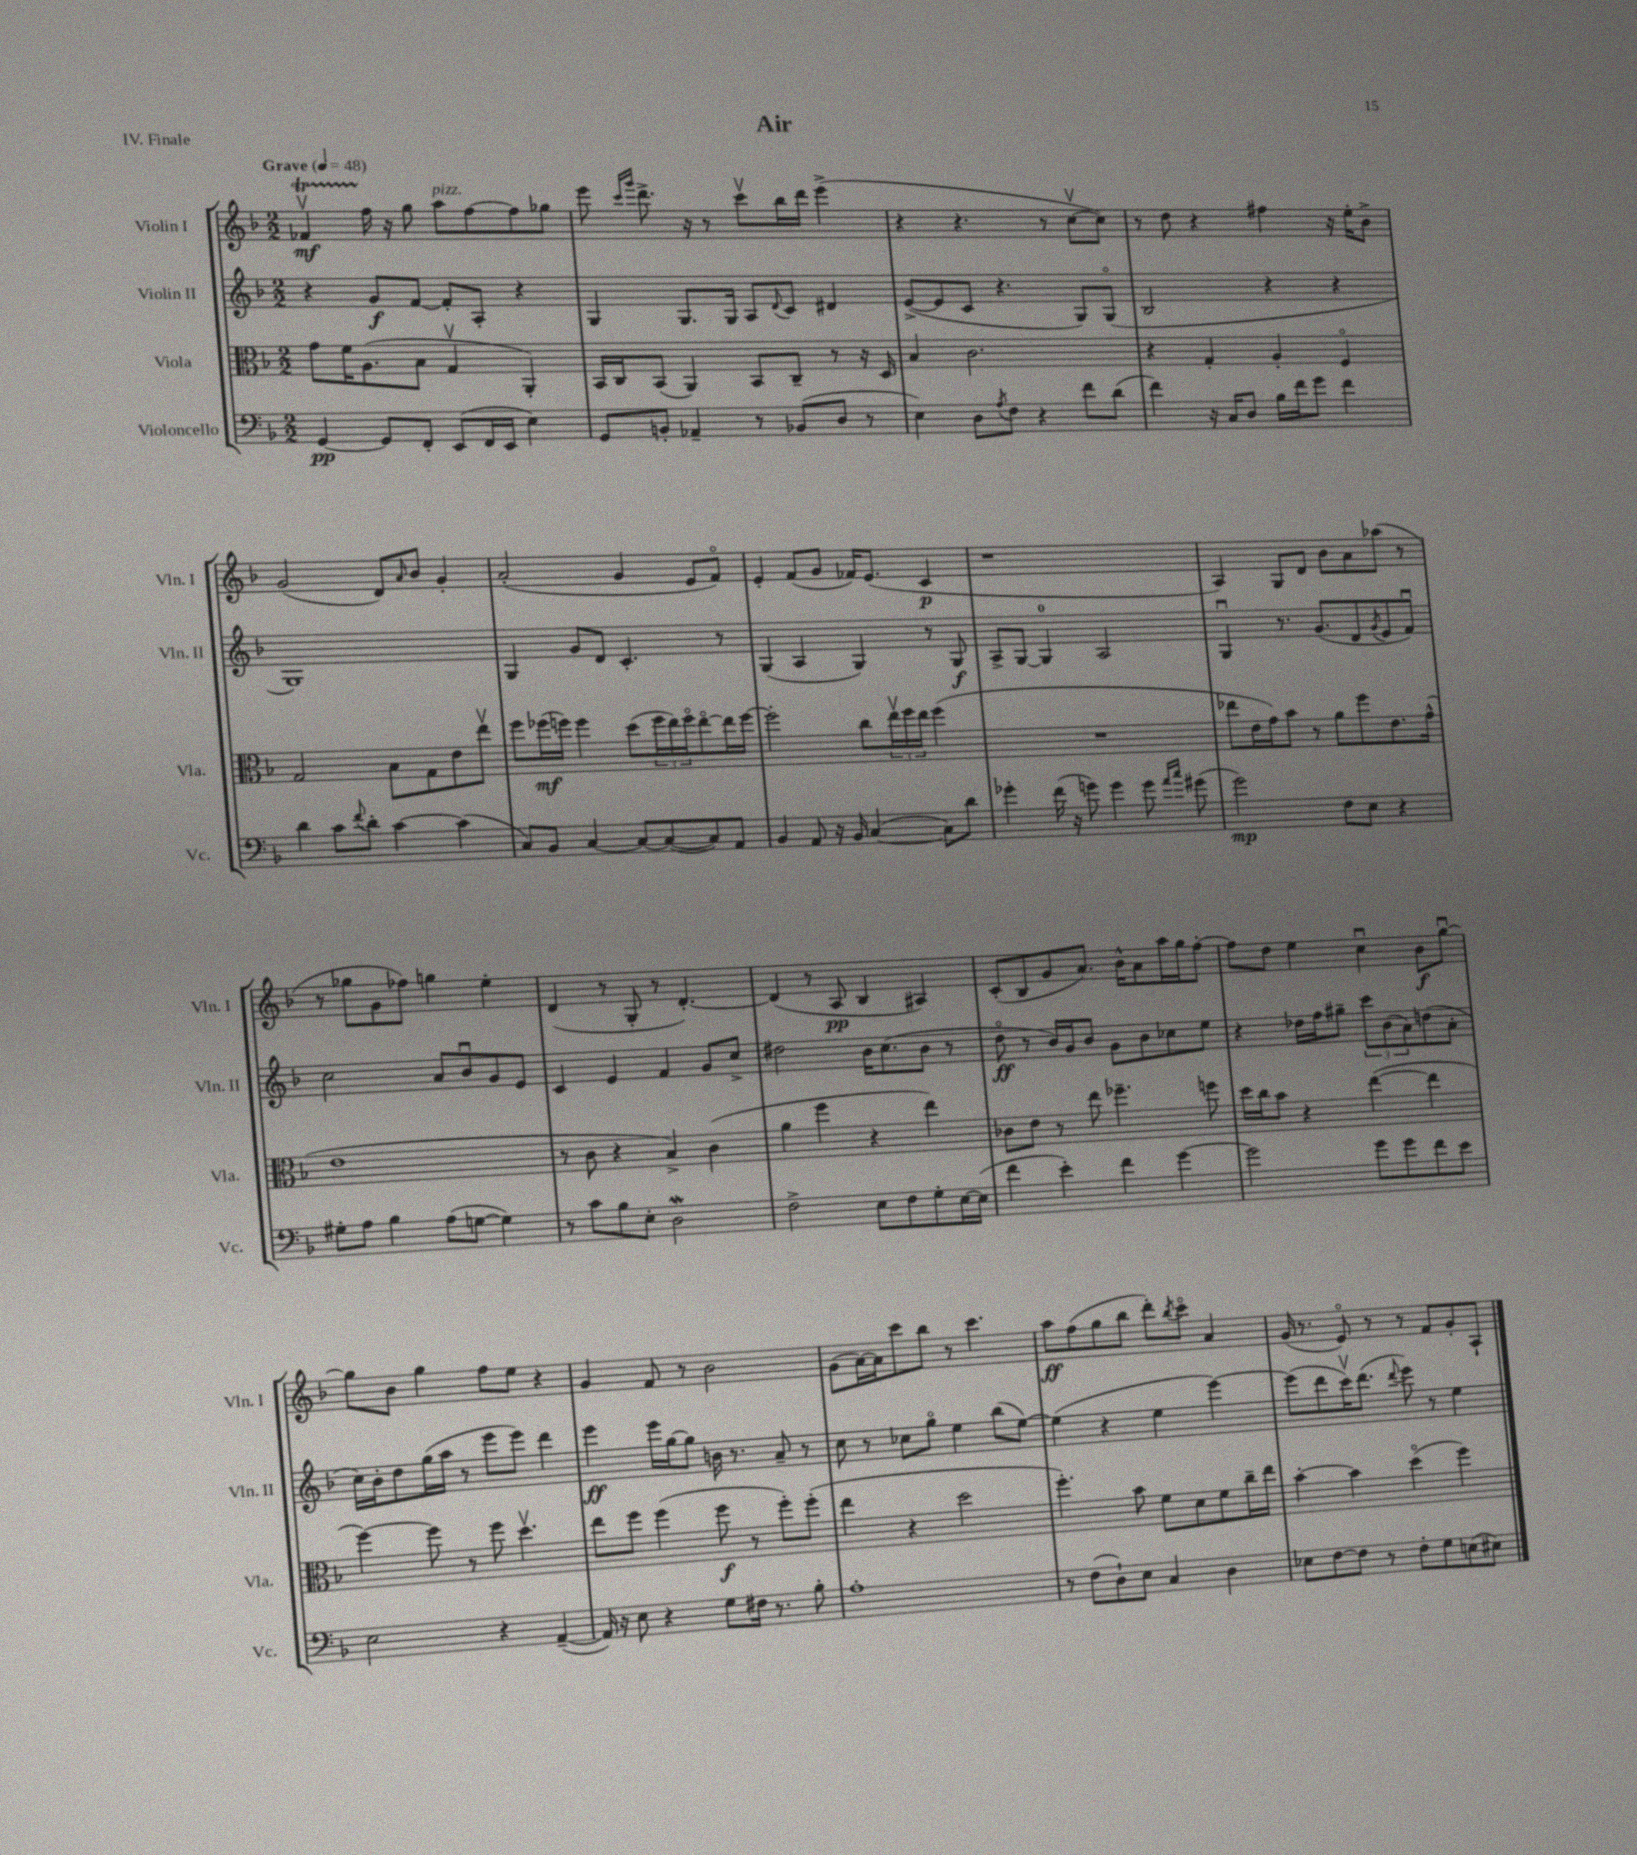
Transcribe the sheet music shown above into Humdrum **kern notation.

**kern	**kern	**kern	**kern
*staff4	*staff3	*staff2	*staff1
*clefF4	*clefC3	*clefG2	*clefG2
*k[b-]	*k[b-]	*k[b-]	*k[b-]
*M2/2	*M2/2	*M2/2	*M2/2
*MM48	*MM48	*MM48	*MM48
[4GG/	8g\L	4r	4f-v/
.	16f\K	.	.
.	(8.A\	.	.
8GG/]L	.	8g/L	16ff\
.	.	.	16r
8FF'/J	8B-\J	[8f/J	8gg\
(8EE/L	4Gv/	8f'/]L	8aa\L
16FF/L	.	8A'/J	[8ff\
16EE/JJ	.	.	.
4E\)	4AA'/)	4r	8ff\]
.	.	.	8gg-\J
=	=	=	=
8GG/L	16BB-/LL	4G/	8eee\
.	16C/J	.	.
.	.	.	16qqccc/LL
.	.	.	16qqggg/JJ
8BB'/J	(8BB-/J	.	8.ddd^\
4AA-~/	4AA/)	8.G/L	.
.	.	.	16r
.	.	.	8r
.	.	16G/Jk	.
8r	8BB-/L	8A/L	8cccv\L
.	.	8qqd/	.
(8BB-/L	8C~/J	8c/J	16bb-\L
.	.	.	16ddd\JJ
8D/J	8r	4d#/	(4eee^\
8r	16r	.	.
.	16D/	.	.
=	=	=	=
4E\)	4B-/	([8e^/L	4r
.	.	8e/]	.
8D\L	2.c\	8c/J	4.r
8qA/	.	.	.
8F\J	.	4.r	.
4r	.	.	.
.	.	.	8r
8f\L	.	8G/L)	[8ccv\L
(8d\J	.	(8Go/J	8cc\]J)
=	=	=	=
4f\)	4r	2B-/	8r
.	.	.	8dd\
16r	4G'/	.	4r
16C/LK	.	.	.
8D/J	.	.	.
16B-\LL	4A'/	4r	4ff#\
16f\J	.	.	.
8g\J	.	.	.
4f\	4Fo/	4r	16r
.	.	.	16ee'\LK
.	.	.	8b-^\J
=	=	=	=
4d\	2G/	1G)	(2g/
8c\L	.	.	.
8qqf/	.	.	.
8d'\J	.	.	.
[4c\	8B-\L	.	8d/L)
.	.	.	16qqa/
.	8G\	.	8b-/J
(4c\]	8e\	.	4g'/
.	8eev\J	.	.
=	=	=	=
8C/L)	8ff\L	4G/	(2a'/
8BB-/J	(16ff-\L	.	.
.	16ff\JJ)	.	.
[4C/	4ff\	8g/L	.
.	.	8d/J	.
8C/_L	(8dd\L	4.c'/	4g/
(8C/_	24ff\L	.	.
.	24ee\)	.	.
.	24ffo\J	.	.
8C/])	[8eeo\	.	8e/L
8AA/J	16ee\]L	8r	8fo/J)
.	[16ff\JJ	.	.
=	=	=	=
4BB-/	2ff'\]	(4G/	4e'/
8AA/	.	4A/	(8f/L
16r	.	.	8g/J
16BB-/	.	.	.
([4C/	8cc\L	4G/)	16f-/LK)
.	.	.	(8.e/J
.	24eev\L	.	.
.	24ff\	.	.
.	24ee\JJ	.	.
8C\]L)	(4ff\	8r	4c/
8d\J	.	8G/	.
=	=	=	=
4g-'\	1r	8A^/L	1r
.	.	[8G/J	.
(16f\	.	4G/]	.
16r	.	.	.
8g\)	.	.	.
4g\	.	2A/	.
8g\	.	.	.
16qqa/LL	.	.	.
16qqcc/JJ	.	.	.
(8g#\	.	.	.
=	=	=	=
2g\)	8ee-\L	4Gu/	4A/)
.	16e\L	.	.
.	16g\J)	.	.
.	8b-\J	8.r	8G/L
.	8r	.	8d/J
.	.	(8.g/L	.
8F\L	8a\L	.	8b-\L
8E\J	8ff\	8d/	8a\
.	.	8qg/	.
4r	8.e\	8e/	(8aa-\J
.	.	8fu/J)	8r
.	(16g^^\Jk	.	.
=	=	=	=
8G#'\L	1e	2cc\	8r
8A\J	.	.	8gg-\L
4B-\	.	.	8g\
.	.	.	8ff-\J)
(8A\L	.	8a/L	4gg\
[8G\J	.	8b-u/	.
4G\])	.	8g/	4ee'\
.	.	8e/J	.
=	=	=	=
8r	8r	4c/	(4d/
8c\L	8c\	.	.
8B-\	4r	4e/	8r
8E'\J	.	.	8G'/
2D\	4B-^/)	4f/	8r
.	.	.	[4.d'/)
.	(4c\	8g/L	.
.	.	8cc^/J	.
=	=	=	=
2F^\	4a\	2dd#\	(4d/]
.	4ff\	.	8r
.	.	.	8A/
8E\L	4r	16b-\LK	4B-/
.	.	(8.cc\	.
8F\	.	.	.
8G'\	4ee\)	8b-\J	4A#/)
[16E\L	.	8r	.
(16E\]JJ	.	.	.
=	=	=	=
4f\	8c-\L	8ddo\	(8c'/L
.	8e\J	8r	8B-/
4e'\)	8r	16b-/LL)	8g/
.	.	16g/J	.
.	8ee\	8b-/J	8.a/J)
4f\	4.ff-~\	8g\L	.
.	.	.	16b-^^\LK
.	.	8b-\	8a\
[4g\	.	8cc-\	16aa\L
.	.	.	16gg\J
.	8ff\	8ee\J	[8ff'\J
=	=	=	=
2g\]	16dd\LL	4r	8ff\]L
.	16cc\J	.	.
.	8b-\J	.	8dd\J
.	4r	16dd-\LL	4ee\
.	.	16ff\J	.
.	.	8gg#~\J	.
8g\L	([4ee\	12ccc\L	4ccu\
.	.	(12b-\	.
8g\	.	.	.
.	.	12a\)	.
8f\	4ee\]	(8dd\	8b-\L
8e\J	.	8a'\J	[8ggu\J
=	=	=	=
2E\	[4ff\)	16cc\LL)	8gg\]L
.	.	16b-'\J	.
.	.	8dd\	8b-\J
.	8ff\]	(16gg\L	4gg\
.	.	16aa\JJ	.
.	8r	8r	.
4r	8ff\	8eee\L	8ff\L
.	4.ddv\	8eee\J)	8ee\J
([4AA~/	.	4ddd\	4r
=	=	=	=
16AA/])	8ee\L	4eee\	4g/
16r	.	.	.
8E\	8ff\J	.	.
4r	(4ff\	16eee\LL	8f/
.	.	[16gg\J	.
.	.	8gg\]J	8r
8G\L	8ff\	16b\	2b-\
.	.	8.r	.
16F#\Jk	8r	.	.
8.r	.	.	.
.	8ff'\L)	8a~/	.
8B-'\	(8ff'\J	8r	.
=	=	=	=
1A'	4ee\	8cc\	(8g\L
.	.	8r	[16a\L)
.	.	.	16a\]J
.	4r	8cc-\L	8ccc\
.	.	8ggo\J	8bb-\J
.	2dd\	4ee\	8r
.	.	.	4.ccc\
.	.	(8bb-\L	.
.	.	[8ee\J)	.
=	=	=	=
8r	4.ff'\)	(4ee\]	8aa\L
(8F\L	.	.	(8ff\
8D`\)	.	4r	8gg\
8E\J	8b-\	.	8bb-\J
4C/	8f\L	4ee\	8ddd'\L)
.	.	.	8qbb-/
.	8d\	.	8ccco\J
4D\	8f\	[4eee\)	4a/
.	16cc~\L	.	.
.	16ee\JJ	.	.
=	=	=	=
8E-\L	[4b-'\	(8eee\]L	(16g/
.	.	.	8.r
[8F\	.	8ddd\	.
8F\]J	4b-\]	16cccv\K)	8eo/)
.	.	(8.ddd\J	.
8r	.	.	8r
.	.	8qqddd/	.
8F'\L	(4ddo\	8eee\)	8r
8G\	.	8r	8f/L
(8E\	4ff\)	4ee\	8g'/
8E#\J)	.	.	8A`/J
==	==	==	==
*-	*-	*-	*-
